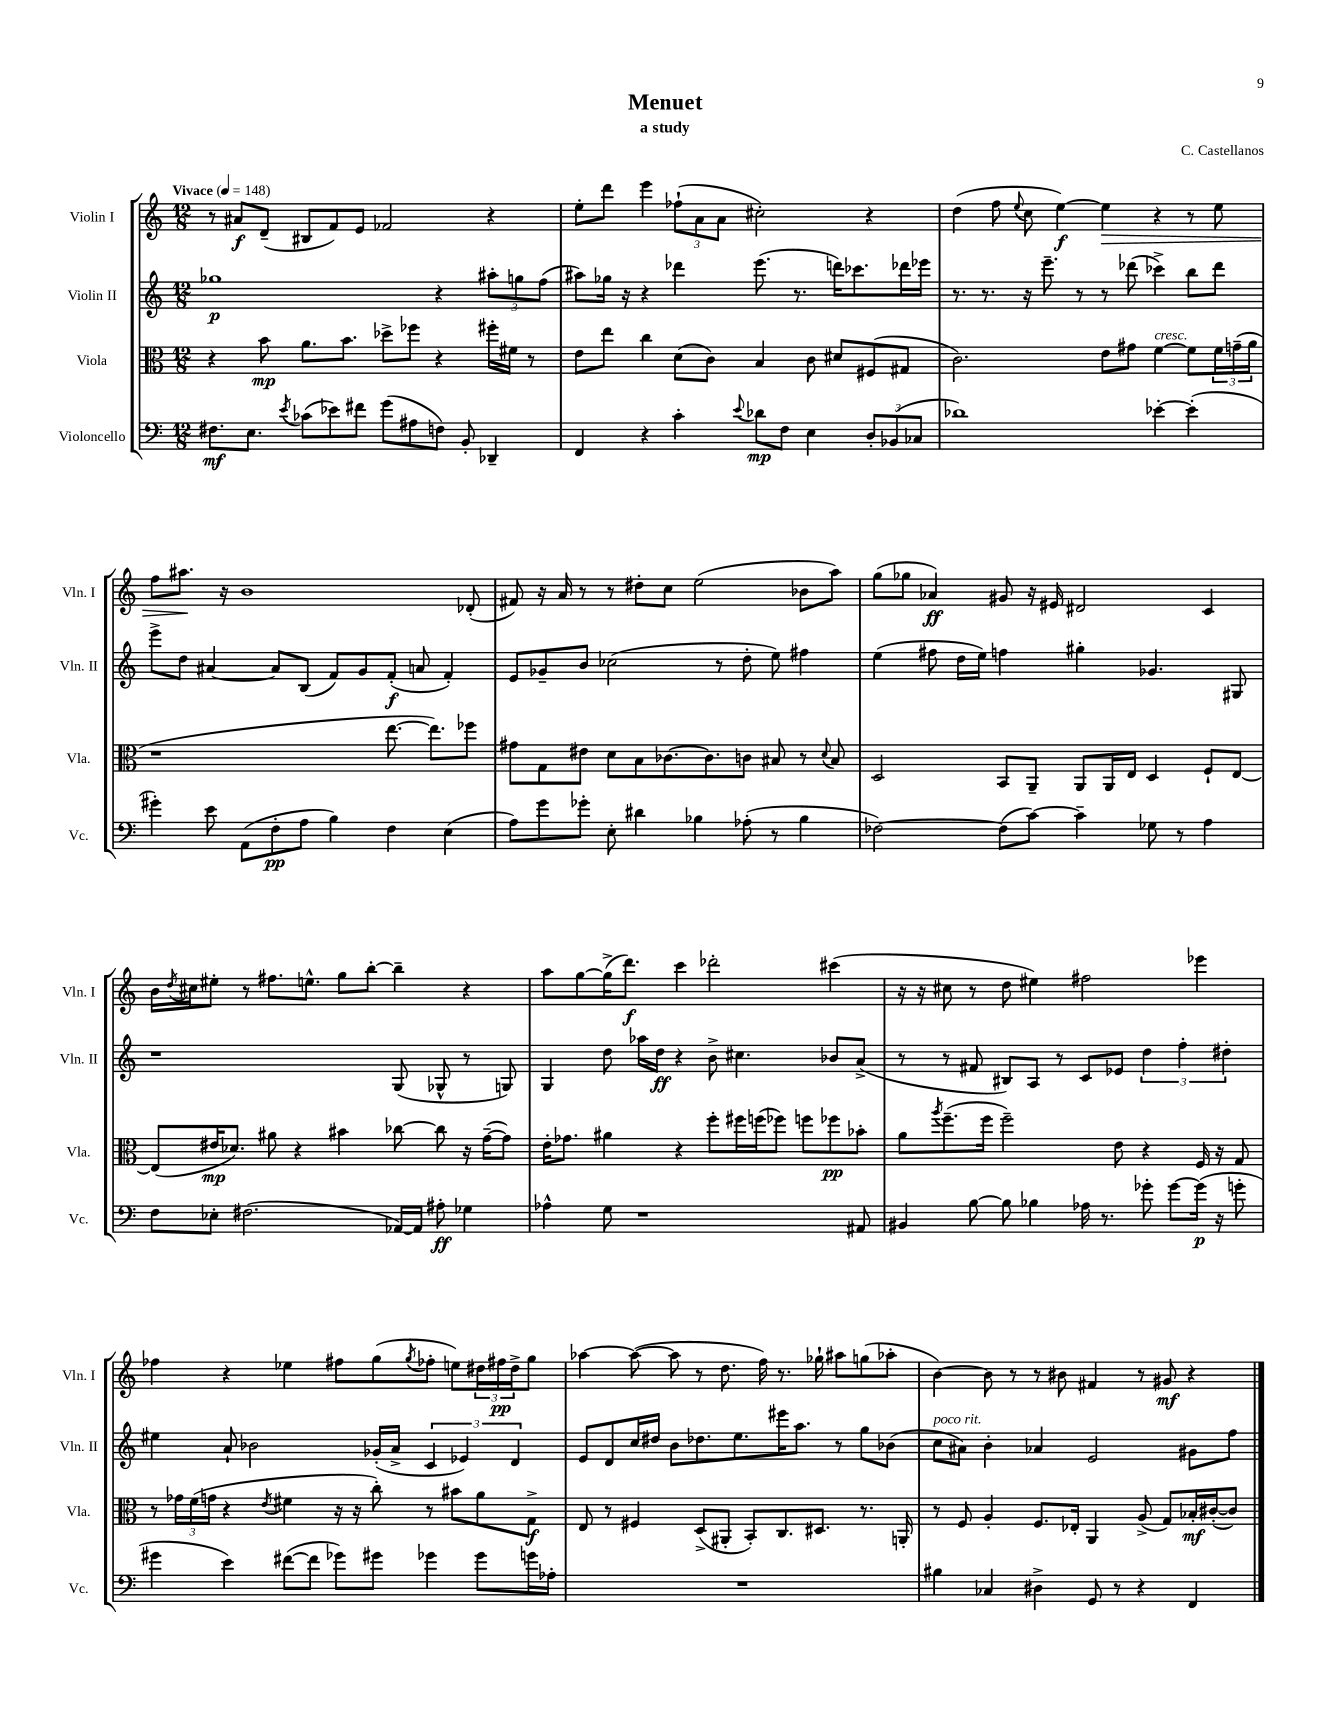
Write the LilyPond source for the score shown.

\header { title = "Menuet" composer = "C. Castellanos" subtitle = "a study" }
<<
\new StaffGroup <<
\new Staff = "s0" \with { instrumentName = "Violin I" shortInstrumentName = "Vln. I" } {
    \clef treble \key c \major \numericTimeSignature \time 12/8 \tempo "Vivace" 4 = 148
    r8 ais'8\f d'8--( bis8 f'8) e'8 fes'2 r4 |
    e''8-. d'''8 e'''4 \tuplet 3/2 { fes''8-!( a'8 a'8 } cis''2-.) r4 |
    d''4( f''8 \appoggiatura { e''8 } c''8 e''4~\f) e''4\> r4 r8 e''8 |
    f''8 ais''8.\! r16 b'1 des'8-.( |
    fis'8) r16 a'16 r8 r8 dis''8-. c''8 e''2( bes'8 a''8) |
    g''8( ges''8 aes'4\ff) gis'8 r16 eis'16 dis'2 c'4 |
    b'16 \acciaccatura { d''8 } cis''16 eis''8-. r8 fis''8. e''8.-^ g''8 b''8~-. b''4-- r4 |
    a''8 g''8~ g''16->( d'''8.\f) c'''4 des'''2-. cis'''4( |
    r16 r16 cis''8 r8 d''8 eis''4) fis''2 ees'''4 |
    fes''4 r4 ees''4 fis''8 g''8( \acciaccatura { g''8 } fes''8-. e''8) \tuplet 3/2 { dis''16 fis''16\pp dis''16-> } g''8 |
    aes''4~ aes''8~( aes''8 r8 d''8. f''16) r8. ges''16-! ais''8 g''8( aes''8-. |
    b'4~) b'8 r8 r8 bis'8 fis'4 r8 gis'8\mf r4 \bar "|." |
}
\new Staff = "s1" \with { instrumentName = "Violin II" shortInstrumentName = "Vln. II" } {
    \clef treble \key c \major \numericTimeSignature \time 12/8
    ges''1\p r4 \tuplet 3/2 { ais''8-. g''8 f''8( } |
    ais''8) ges''16 r16 r4 des'''4 e'''8.( r8. d'''16) ces'''8. des'''16 ees'''16 |
    r8. r8. r16 e'''8.-- r8 r8 des'''8( ces'''4->) b''8 des'''8 |
    e'''8-> d''8 ais'4~ ais'8 b8( f'8) g'8 f'8-.\f( a'8 f'4-.) |
    e'8 ges'8-- b'8 ces''2( r8 d''8-. e''8) fis''4 |
    e''4( fis''8 d''16 e''16) f''4 gis''4-. ges'4. gis8 |
    r1 g8( ges8-^ r8 g8) |
    g4 d''8 aes''16 d''16\ff r4 b'8-> cis''4. bes'8 a'8->( |
    r8 r8 fis'8 bis8) a8 r8 c'8 ees'8 \tuplet 3/2 { d''4 f''4-. dis''4-. } |
    eis''4 a'8-! bes'2 ges'16-.( a'16-> \tuplet 3/2 { c'4 ees'4) d'4 } |
    e'8 d'8 c''16 dis''16 b'8 des''8. e''8. eis'''16 a''8. r8 g''8 bes'8( |
    c''8^\markup { \italic "poco rit." } ais'8) b'4-. aes'4 e'2 gis'8 f''8 \bar "|." |
}
\new Staff = "s2" \with { instrumentName = "Viola" shortInstrumentName = "Vla." } {
    \clef alto \key c \major \numericTimeSignature \time 12/8
    r4 b'8\mp a'8. b'8. des''8-> fes''8 r4 fis''16-. fis'16 r8 |
    e'8 e''8 c''4 d'8( c'8) b4 c'8 dis'8 fis8( gis8 |
    c'2.) e'8 gis'8 f'4~^\markup { \italic "cresc." } f'8 \tuplet 3/2 { f'16 g'16--( a'16 } |
    r1 e''8.~ e''8.) fes''8 |
    gis'8 g8 eis'8 d'8 b8 ces'8.~ ces'8. c'8 bis8 r8 \appoggiatura { d'8 } bis8 |
    d2 b,8 a,8-- a,8 a,16 e16 d4 f8-! e8~ |
    e8( eis'16\mp des'8.) ais'8 r4 bis'4 ces''8~ ces''8 r16 g'16~--( g'8) |
    e'16-. ges'8. ais'4 r4 f''8-. fis''16 f''16( fes''8) f''8 fes''8\pp bes'8-. |
    a'8 \acciaccatura { a''8 } f''8.--( f''16 f''2--) e'8 r4 f16 r16 g8 |
    r8 \tuplet 3/2 { ges'16 f'16( g'16 } r4 \acciaccatura { e'8 } fis'4 r16 r16 c''8-.) r8 bis'8 a'8 g8->\f |
    e8 r8 fis4 d8->( ais,8-. b,8-.) c8. dis8. r8. a,16-. |
    r8 f8 a4-. f8. ees16-. a,4 a8->( g8) bes16-.\mf cis'16~-.( cis'8) \bar "|." |
}
\new Staff = "s3" \with { instrumentName = "Violoncello" shortInstrumentName = "Vc." } {
    \clef bass \key c \major \numericTimeSignature \time 12/8
    fis8.\mf e8. \acciaccatura { e'8 } ces'8( ees'8) fis'8 g'8( ais8 f8) b,8-. des,4-- |
    f,4 r4 c'4-. \appoggiatura { e'8 } des'8\mp f8 e4 \tuplet 3/2 { d8-. bes,8( ces8 } |
    des'1) ees'4~-. ees'4-.( |
    gis'4-.) e'8 a,8( f8-.\pp a8 b4) f4 e4( |
    a8) g'8 ges'8-. e8-. dis'4 bes4 aes8-.( r8 bes4 |
    fes2~) fes8( c'8~) c'4-- ges8 r8 a4 |
    f8 ees8-. fis2.( aes,16~) aes,16 ais8-.\ff ges4 |
    aes4-^ g8 r1 ais,8 |
    bis,4 b8~ b8 bes4 aes16 r8. ges'8-. ges'8~ ges'16\p( r16 g'8-. |
    gis'4 e'4) fis'8~( fis'8 ges'8) gis'8 ges'4 ges'8 g'16 aes16-. |
    R1. |
    bis4 ces4 dis4-> g,8 r8 r4 f,4 \bar "|." |
}
>>
>>
\layout { \context { \Score \remove "Bar_number_engraver" } }
